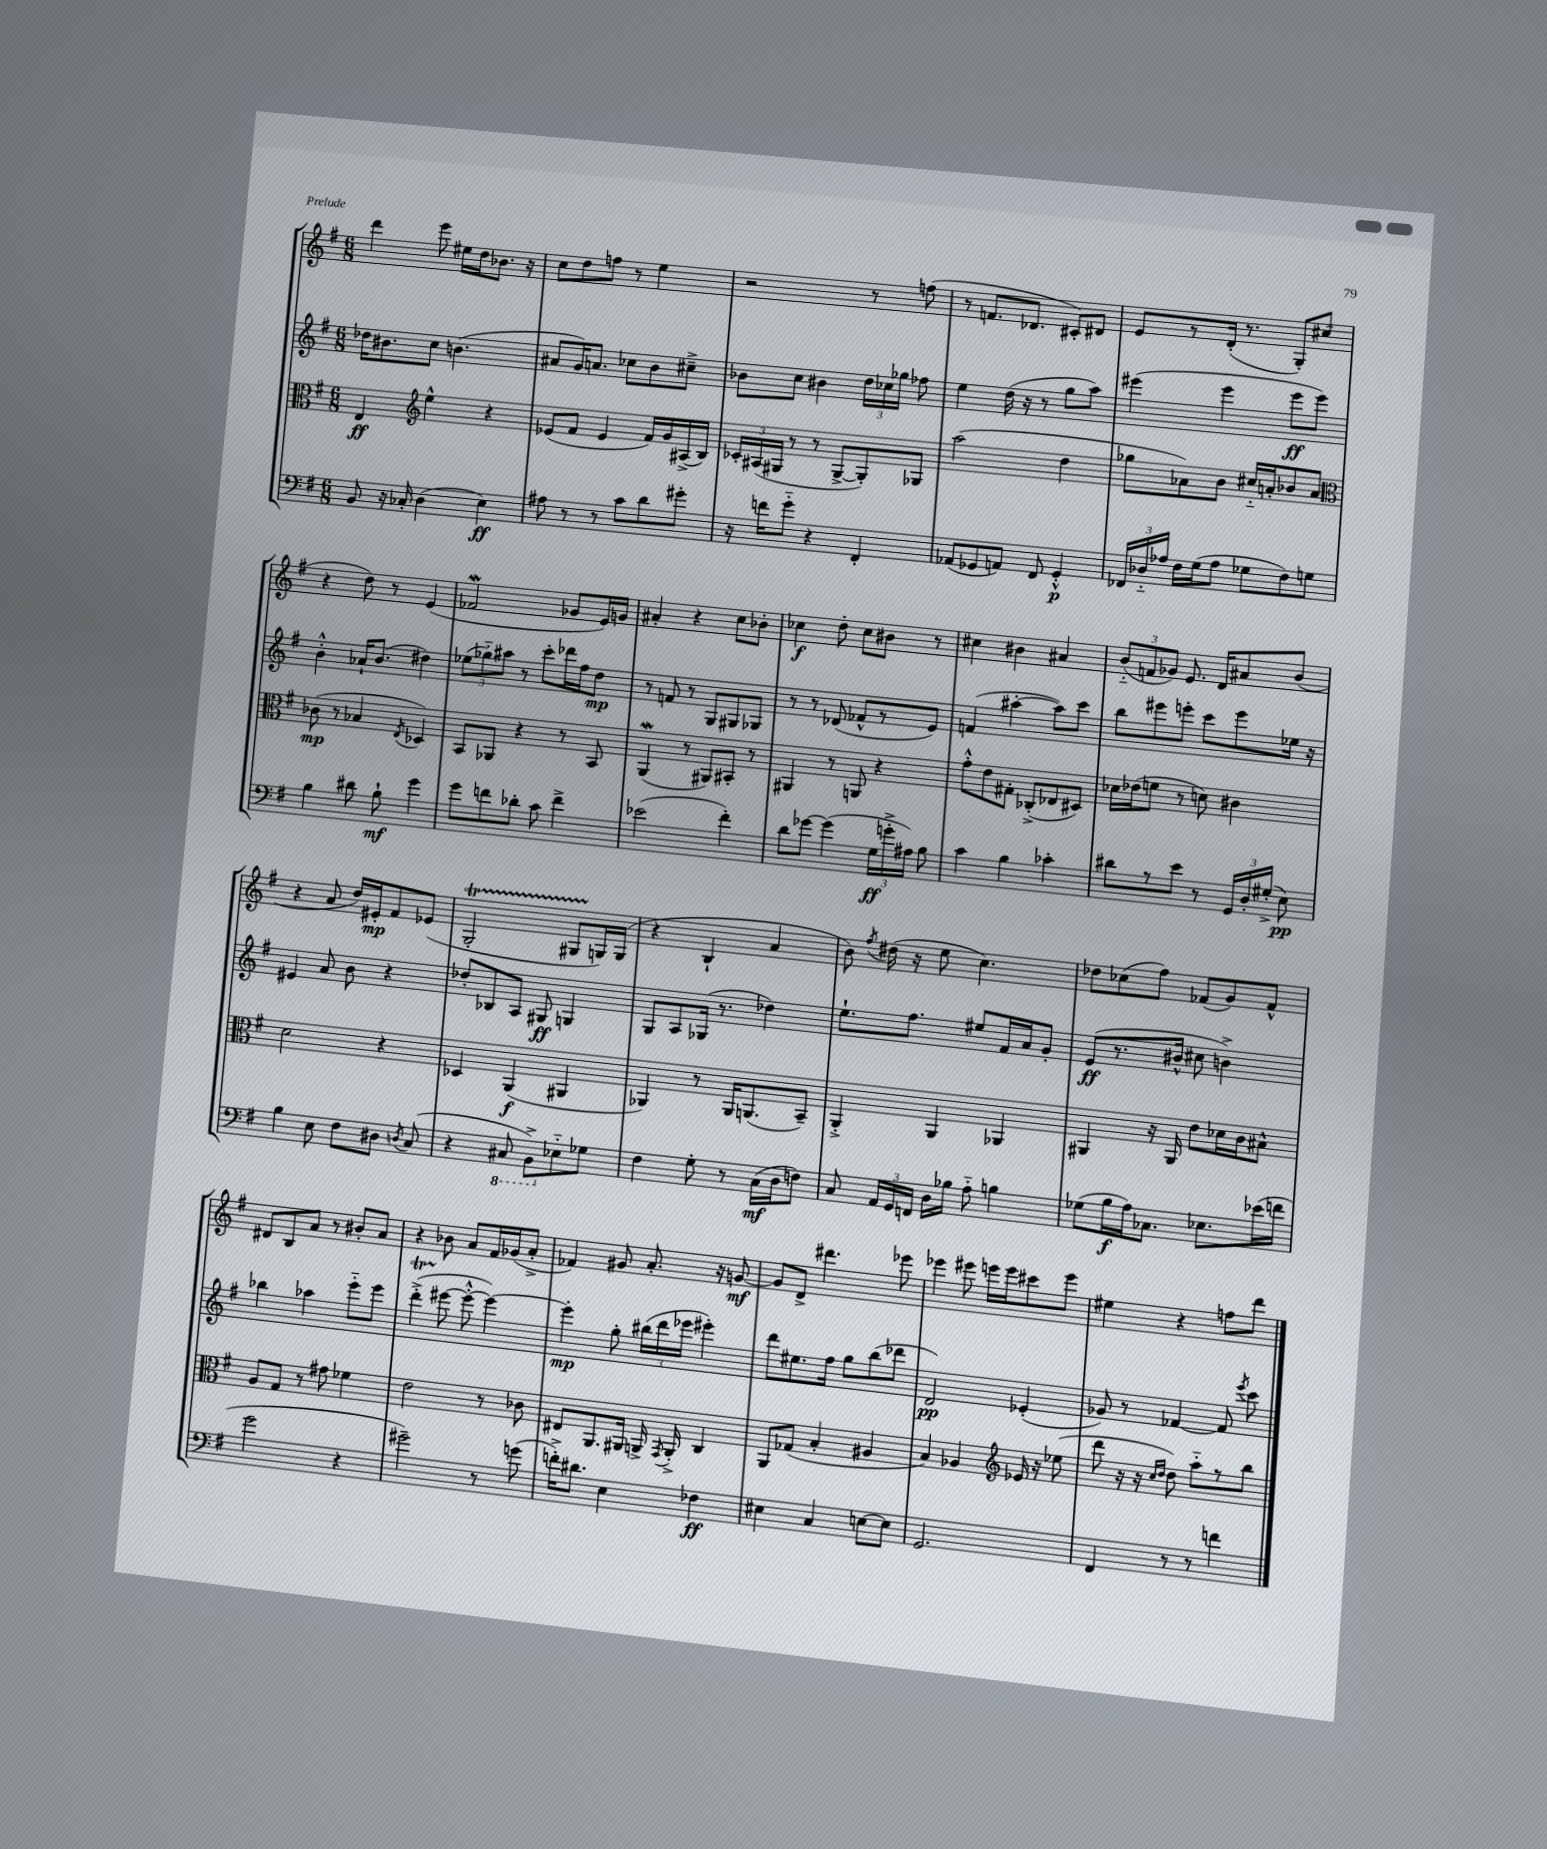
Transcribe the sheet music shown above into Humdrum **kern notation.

**kern	**kern	**kern	**kern
*staff4	*staff3	*staff2	*staff1
*clefF4	*clefC3	*clefG2	*clefG2
*k[f#]	*k[f#]	*k[f#]	*k[f#]
*M6/8	*M6/8	*M6/8	*M6/8
8BB	4E	16dd-	4ddd
.	.	8.b#	.
16r	.	.	.
16C-'	.	.	.
*	*clefG2	*	*
(4D	4ee^^	8cc	8eee
.	.	(4.b	16ee#
.	.	.	16dd
4E)	4r	.	8.b-
.	.	.	16r
=	=	=	=
8A#	(8e-	8a#	8cc
8r	8f#	16g)	8dd
.	.	8.a	.
8r	4e-	.	8ff
8c	.	8cc-	8r
8d	16f#)	8b	4ee
.	16g	.	.
8g#'	(16A#^	8cc#~^	.
.	16B)	.	.
=	=	=	=
16r	24c-'	8b-	2r
.	(24A#	.	.
16f	.	.	.
.	24G#	.	.
8g'~	8r	8cc	.
4r	8r	4b#	.
.	[8G#^	.	.
4FF#'	8G#'])	24dd	8r
.	.	24cc-	.
.	.	24gg-	.
.	8G-	8ff-	(8ff
=	=	=	=
(8AA-	(2aa	4ee	8r
8GG-	.	.	8.f
8AA)	.	(16dd	.
.	.	16r	8.d-
8FF#	.	8r	.
4GG-'^^	4dd	8gg	8c#')
.	.	8aa)	8d#
=	=	=	=
24FF-	8gg-	(4eee#	8e
24D-'~	.	.	.
24A-	.	.	.
16F#	8a-)	.	8r
(16G	.	.	.
8A-	8b	4eee#	(16d'
.	.	.	8.r
8G-	16cc#'~	.	.
.	16a'	.	.
8F#)	8b-	8eee#	8G')
8G	8a	8eee#)	(8cc#
=	=	=	=
*	*clefC3	*	*
4B	(8c-	4b'^^	4r
.	8r	.	.
8d#	4B-	16a-`	8dd)
.	.	(8.b	.
8B`	.	.	8r
.	8qE	.	.
4g	4D-)	4dd#)	(4e
=	=	=	=
8g	8BB	(12ee-	2f-
.	.	12gg-'~)	.
8f	8AA-	.	.
.	.	12aa#	.
8d-'	4r	8r	.
8c	.	8ccc'	.
4f^	8r	16ddd-	8g-
.	.	16ff#	.
.	8BB	8dd	16e)
.	.	.	16g
=	=	=	=
(2e-	(4AA	8r	4a#'
.	.	8f	.
.	8r	8r	4r
.	8AA#)	8G	.
4f#')	8BB#'	8G#	8cc
.	8r	8G-	8b-'
=	=	=	=
8d	4AA#	8r	4cc-
[8g-	.	8r	.
(4g-]	8r	(8d-	8dd'
.	8AA	8f-^^	8cc-
24G	4r	8r	8b#
24g'^	.	.	.
24A#)	.	.	.
8B	.	8e)	8r
=	=	=	=
4c	8g'^^	(4f	4cc#
.	8e	.	.
4B	8G#'	[4aa#'	4b#
.	(8C-'^	.	.
4c-'	8E-	8aa#])	4a#
.	8D#)	8ccc	.
=	=	=	=
8d#	16d-	8bb	(12b'~
.	(16e-	.	.
.	.	.	12f
8r	8f	8eee#	.
.	.	.	12g-)
8e	8r	8eee'	8.e
8r	8d)	8ccc	.
.	.	.	16d
24GG	4c#	8eee	8a#
24D'	.	.	.
(24G#'^	.	.	.
8E)	.	16ee-	(8b
.	.	16r	.
=	=	=	=
4B	2d	4e#	4r
8E	.	8a	8a
8F#	.	8b	16dd)
.	.	.	16e#'
8D#	4r	4r	8f#
8qD	.	.	.
(8C	.	.	(8e-
=	=	=	=
4r	4D-	8dd-'	2G'
.	.	8B-	.
8CC#	(4AA	8A	.
8BBB^)	.	8G#	.
8E-'~	4AA#	4G	8G#
8G-	.	.	16G)
.	.	.	(16G
=	=	=	=
4F#	4AA-)	8G	4r
.	.	8A	.
8G'	8r	(16G-	4B`
.	.	8.r	.
8r	16AA-	.	.
.	(8.AA	.	.
(16C	.	4dd-)	4a
16D	.	.	.
8F)	8BB~)	.	.
=	=	=	=
8C	4AA'^	8.ee`	8b)
.	.	.	8qff#
24AA	.	.	(16dd#
24GG	.	.	.
.	.	8.ff#	16r
24FF	.	.	.
16D	4AA	.	8ee
16B-	.	.	.
8A'~	.	8ee#	4.cc)
4B	4AA-	16f#	.
.	.	16a	.
.	.	8g'	.
=	=	=	=
(8G-	4AA#	(8e	8dd-
16B	.	8.r	(8cc-
16A)	.	.	.
8.C-	16r	.	8ff#)
.	16AA#	16b#^^	.
.	8e	8cc#	(8f-
8.E-	.	.	.
.	16d-	4b^)	8g)
.	16c	.	.
(16e-	8B#^^	.	8f-^^
16f	.	.	.
=	=	=	=
2g	8A	4bb-	8d#
.	8G	.	8B
.	8r	4aa-	8a
.	8g#	.	8r
4r	4f-	8eee'~	8b#'
.	.	8eee	8a
=	=	=	=
2g#~)	2e	(4ddd'^	4r
.	.	[8eee#	8b-
.	.	8eee#'^^_	8a
8r	8r	4eee#_)	16f#
.	.	.	(16g-
(8g	8c-	.	8a'^
=	=	=	=
16f'^)	8E#	4eee#']	4f-)
8.d#	.	.	.
.	8.AA	.	.
4E	.	8gg'	8g#
.	16AA#	.	.
.	16AA^	(24bb#	8.a'
.	.	24ddd	.
.	8qGG	.	.
.	16AA'^	.	.
.	.	24eee-	.
4F-	4C	4eee#')	.
.	.	.	16r
.	.	.	[8g
=	=	=	=
4E#	8AA	8ddd	8g]
.	(8G-	8.ee#	8d^
4C	4B'	.	4.ddd#
.	.	16ff#	.
.	.	8gg	.
[8E	4A#	(8bb	.
8E]	.	8ddd-	8eee-
=	=	=	=
2.GG	4B)	2d)	4eee-
.	4A-	.	8eee#
.	.	.	16eee
.	.	.	16eee
*	*clefG2	*	*
.	16e-	(4e-'	8ccc#
.	16r	.	.
.	(8ee-	.	8eee
=	=	=	=
4FF#	8ddd	8g-)	4ee#
.	16r	8r	.
.	16r	.	.
.	16qqcc	.	.
.	16qqdd	.	.
8r	8dd)	[4f-	4r
8r	8aa'~	.	.
4f	8r	8f-]	8ff
.	.	8qeee	.
.	8bb	8ccc	8ddd
==	==	==	==
*-	*-	*-	*-
